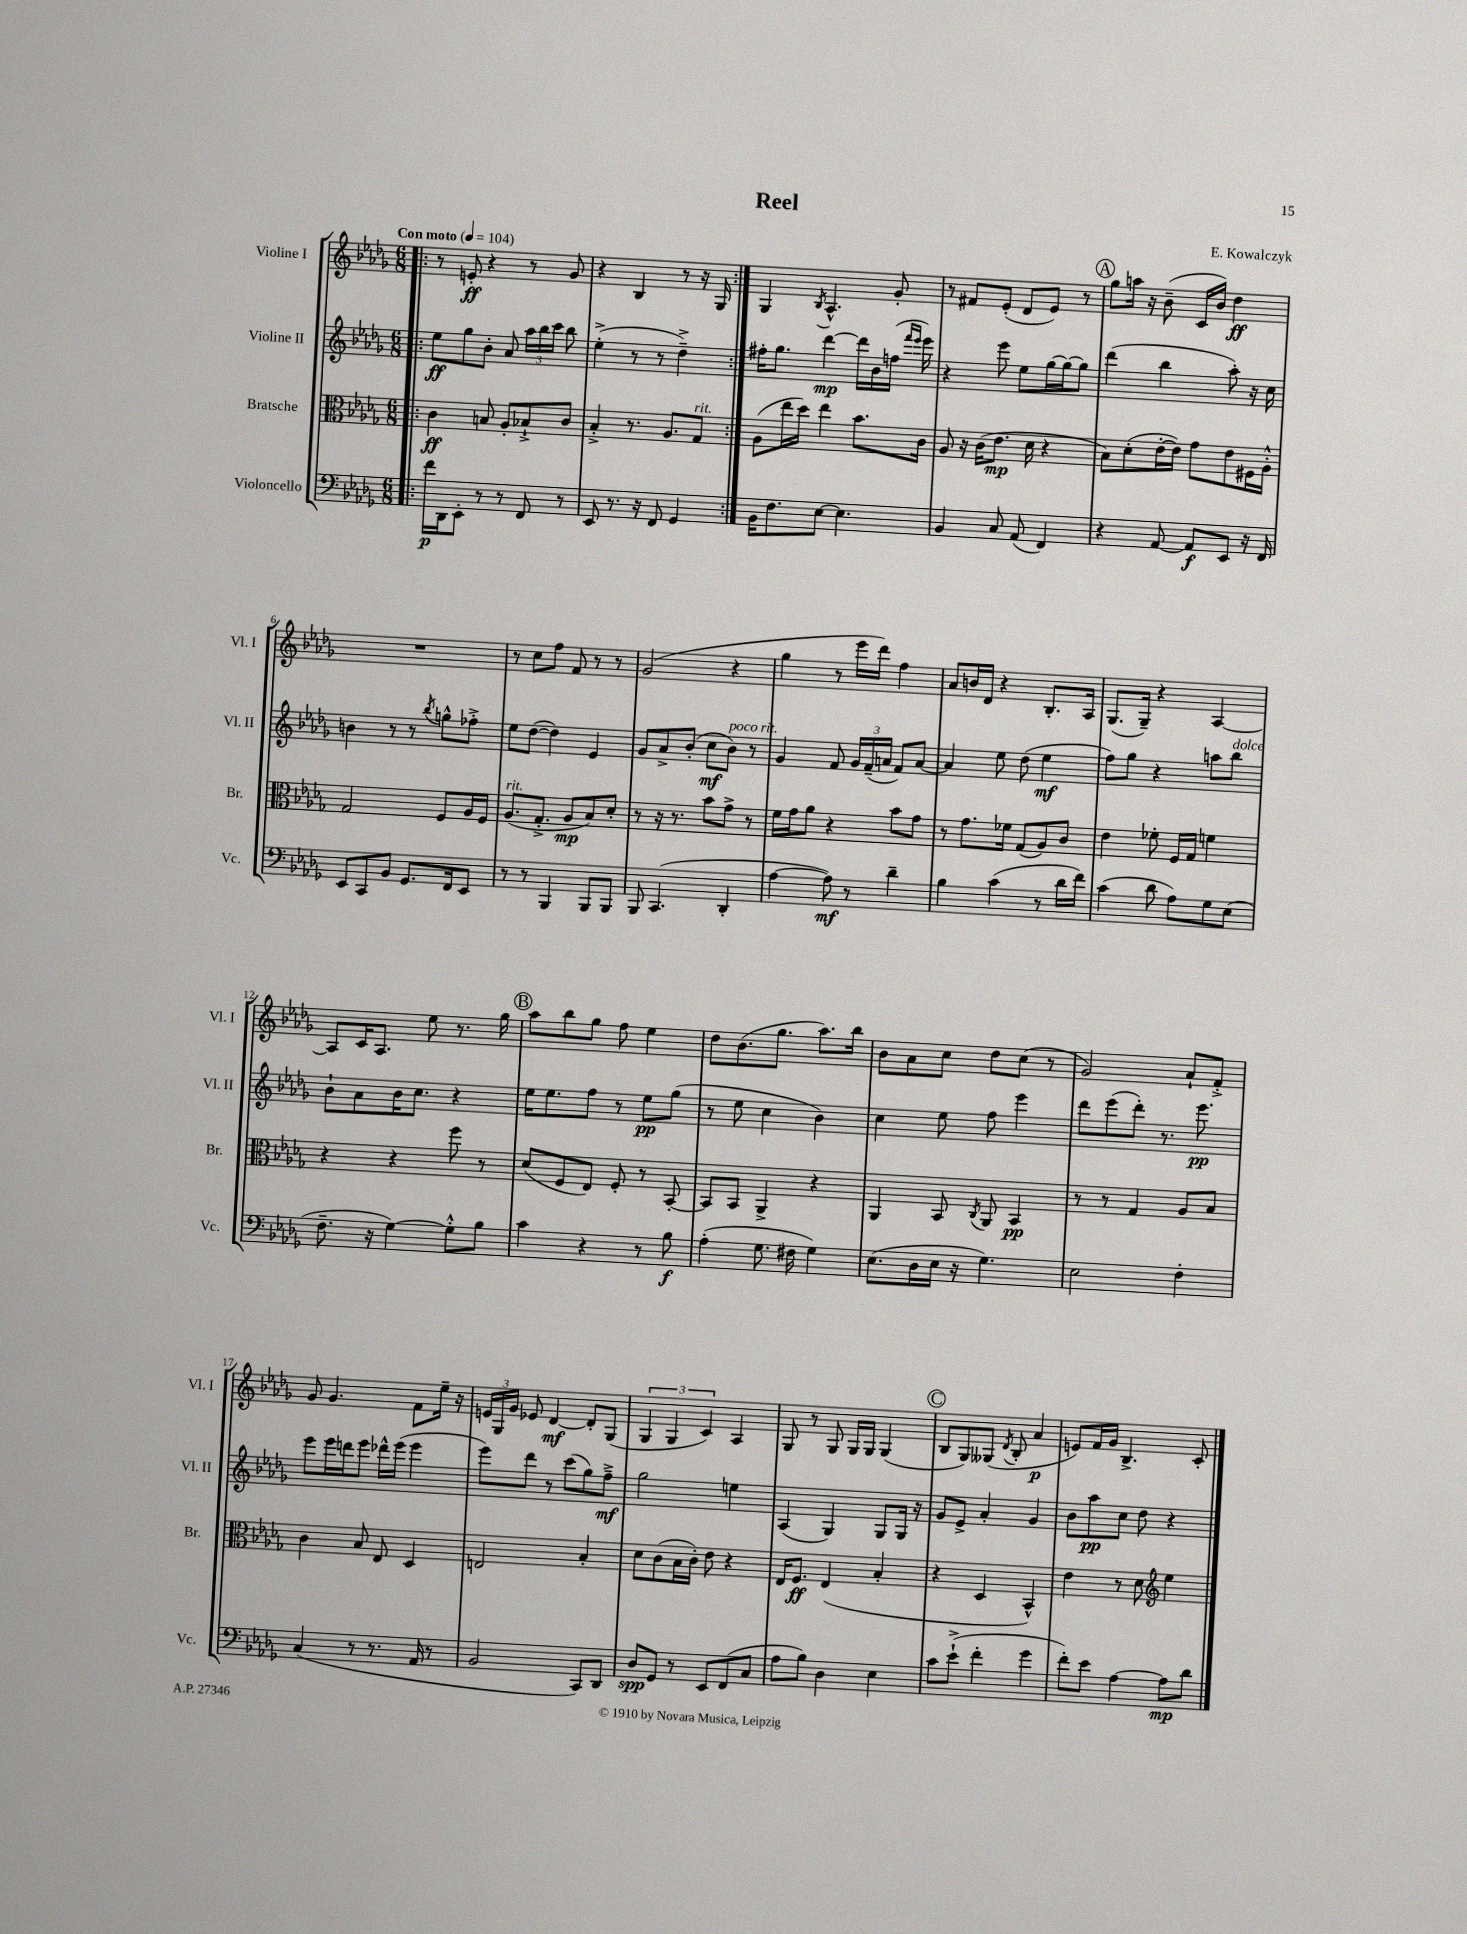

**kern	**dynam	**kern	**dynam	**kern	**dynam	**kern	**dynam
*part4	*part4	*part3	*part3	*part2	*part2	*part1	*part1
*staff4	*staff4	*staff3	*staff3	*staff2	*staff2	*staff1	*staff1
*I"Violoncello	*	*I"Bratsche	*	*I"Violine II	*	*I"Violine I	*
*I'Vc.	*	*I'Br.	*	*I'Vl. II	*	*I'Vl. I	*
*clefF4	*	*clefC3	*	*clefG2	*	*clefG2	*
*k[b-e-a-d-g-]	*	*k[b-e-a-d-g-]	*	*k[b-e-a-d-g-]	*	*k[b-e-a-d-g-]	*
*M6/8	*	*M6/8	*	*M6/8	*	*M6/8	*
*MM104	*	*MM104	*	*MM104	*	*MM104	*
=1!|:	=1!|:	=1!|:	=1!|:	=1!|:	=1!|:	=1!|:	=1!|:
!	!	!	!	!	!	!LO:TX:a:B:t=Con moto	!
16f\LL	p	4c\	ff	8ee-\L	ff	8r	.
16DD-\J	.	.	.	.	.	.	.
8EE-'\J	.	.	.	8gg-\	.	8en'/	ff
8r	.	8Bn/	.	8b-'\J	.	4r	.
8r	.	8A-'/L	.	8a-/	.	.	.
8FF/	.	8B-X`^/	.	24aa-\LL	.	8r	.
.	.	.	.	24bb-\	.	.	.
.	.	.	.	24ccc\JJ	.	.	.
8r	.	8c/J	.	8bb-\	.	8g-/	.
=2	=2	=2	=2	=2	=2	=2	=2
8EE-/	.	4B-'^/	.	(4ee-'^\	.	4r	.
8.r	.	.	.	.	.	.	.
.	.	8.r	.	8r	.	4B-/	.
16r	.	.	.	.	.	.	.
8FF/	.	.	.	8r	.	.	.
.	.	8.A-/L	.	.	.	.	.
4GG-/	.	.	.	4dd-~^\)	.	8r	.
!	!	!LO:TX:a:i:t=rit.	!	!	!	!	!
.	.	8G-/J	.	.	.	16r	.
.	.	.	.	.	.	16G-/	.
=3:|!	=3:|!	=3:|!	=3:|!	=3:|!	=3:|!	=3:|!	=3:|!
16BB-\KL	.	(8A-\L	.	16ff#X'\KL	.	4G-/	.
8.F\	.	.	.	8.gg-\J	.	.	.
.	.	16ee-\L	.	.	.	.	.
.	.	16dd-\JJ)	.	.	.	.	.
.	.	.	.	.	.	8qB-/	.
[8E-\J	.	4ee-\	.	[4ddd-\	mp	4.A-^^/	.
4.E-\]	.	.	.	.	.	.	.
.	.	8.b-\L	.	16ddd-\LL]	.	.	.
.	.	.	.	16b-\	.	.	.
.	.	.	.	(16ffn\JJ	.	8g-'/	.
.	.	.	.	16qqfff/LL	.	.	.
.	.	.	.	16qqeee-/JJ	.	.	.
.	.	16c\Jk	.	16eee-\)	.	.	.
=4	=4	=4	=4	=4	=4	=4	=4
4BB-/	.	8A-/	.	4r	.	8r	.
.	.	16r	.	.	.	8f#X/L	.
.	.	(16c\KL	.	.	.	.	.
8C/	.	8.e-\J	mp	8eee-\	.	(8e-'/J	.
(8AA-/	.	.	.	8ee-\L	.	8d-/L	.
.	.	16d-\	.	.	.	.	.
4FF/)	.	4r	.	[16gg-\L	.	8e-/J)	.
.	.	.	.	16gg-\J_	.	.	.
.	.	.	.	8gg-\J]	.	8r	.
!!LO:REH:place=s1:t=A
=5	=5	=5	=5	=5	=5	=5	=5
4r	.	8B-\L)	.	(4ddd-\	.	8gg-\L	.
.	.	(8d-'\	.	.	.	16aan\Jk	.
.	.	.	.	.	.	16r	.
[8AA-/	.	[16e-'\L	.	4bb-\	.	(8b-~\	.
.	.	16e-\JJ])	.	.	.	.	.
8AA-/L]	f	8g-\L	.	.	.	16c/LL	.
.	.	.	.	.	.	16b-/JJ)	.
8EE-/J	.	8e-\	.	8aa-'\)	.	4dd-\	ff
16r	.	16F#X\L	.	16r	.	.	.
16FF/	.	16A-'^^\JJ	.	16cc\	.	.	.
!!LO:LB:g=z
=6	=6	=6	=6	=6	=6	=6	=6
8EE-/L	.	2G-/	.	4bn\	.	2.r	.
8CC/	.	.	.	.	.	.	.
8BB-/J	.	.	.	8r	.	.	.
8.GG-/L	.	.	.	8r	.	.	.
.	.	.	.	8qbb-/	.	.	.
.	.	8F/L	.	8ggn^^\L	.	.	.
16FF/k	.	.	.	.	.	.	.
8EE-/J	.	16A-/L	.	8ff-X'^\J	.	.	.
.	.	16F/JJ	.	.	.	.	.
=7	=7	=7	=7	=7	=7	=7	=7
!	!	!LO:TX:a:i:t=rit.	!	!	!	!	!
8r	.	(8.A-/L	.	8ee-\L	.	8r	.
8r	.	.	.	([8dd-\J	.	8cc\L	.
.	.	8.G-'^/J	.	.	.	.	.
4BBB-/	.	.	.	4dd-\])	.	8ff\J	.
.	.	8A-/L	mp	.	.	8f/	.
8BBB-/L	.	8B-/)	.	4e-/	.	8r	.
8BBB-/J	.	8d-'/J	.	.	.	8r	.
=8	=8	=8	=8	=8	=8	=8	=8
8BBB-/	.	8r	.	8g-/L	.	(2g-/	.
(4.CC/	.	16r	.	8a-^/	.	.	.
.	.	8.r	.	.	.	.	.
.	.	.	.	(8b-'/J	.	.	.
.	.	8b-\L	.	8cc\L	mf	.	.
!	!	!	!	!LO:TX:a:i:t=poco rit.	!	!	!
4DD-'/	.	8g-^\J	.	8b-\J)	.	4r	.
.	.	8r	.	8r	.	.	.
=9	=9	=9	=9	=9	=9	=9	=9
[4A-\	.	16f\LL	.	4g-/	.	4gg-\	.
.	.	16g-\J	.	.	.	.	.
.	.	8a-\J	.	.	.	.	.
8A-\])	mf	4r	.	8f/	.	8r	.
8r	.	.	.	24g-/LL	.	16eee-\LL	.
.	.	.	.	(24f~/	.	.	.
.	.	.	.	.	.	16ddd-\JJ)	.
.	.	.	.	24an/JJ	.	.	.
4d-~\	.	8b-\L	.	8f/L)	.	4ff\	.
.	.	8g-\J	.	[8a/J	.	.	.
=10	=10	=10	=10	=10	=10	=10	=10
4B-\	.	8r	.	4a/]	.	8a-/L	.
.	.	8.g-\L	.	.	.	16bn/L	.
.	.	.	.	.	.	16d-/JJ	.
(4c\	.	.	.	8ee-\	.	4r	.
.	.	16f-X\Jk	.	.	.	.	.
.	.	(8G-/L	.	(8dd-\	.	.	.
8r	.	8A-/)	.	4ee-\	mf	8.B-'/L	.
16d-\LL	.	8c/J	.	.	.	.	.
16f\JJ)	.	.	.	.	.	16A-/Jk	.
=11	=11	=11	=11	=11	=11	=11	=11
(4c\	.	4e-\	.	8ff\L)	.	(8.G-/L	.
.	.	.	.	8gg-\J	.	.	.
.	.	.	.	.	.	16G-~/Jk)	.
8d-\	.	8f-X'\	.	4r	.	4r	.
8A-\L)	.	16F/LL	.	.	.	.	.
.	.	16G-/JJ	.	.	.	.	.
8G-\	.	4fn\	.	8aan\L	.	[4A-/	.
!	!	!	!	!LO:TX:a:i:t=dolce	!	!	!
(8E-\J	.	.	.	8bb-\J	.	.	.
!!LO:LB:g=z
=12	=12	=12	=12	=12	=12	=12	=12
8.F~\	.	4r	.	8b-`\L	.	8A-/L]	.
.	.	.	.	8a-\	.	16c/K	.
16r	.	.	.	.	.	8.A-/J	.
[4G-\)	.	4r	.	16b-\K	.	.	.
.	.	.	.	8.cc\J	.	.	.
.	.	.	.	.	.	8ee-\	.
8G-'^^\L]	.	8ff\	.	4r	.	8.r	.
8B-\J	.	8r	.	.	.	.	.
.	.	.	.	.	.	16gg-\	.
!!LO:REH:place=s1:t=B
=13	=13	=13	=13	=13	=13	=13	=13
4c\	.	(8d-/L	.	16ee-\KL	.	8aa-\L	.
.	.	.	.	8.ee-\	.	.	.
.	.	8F/	.	.	.	8bb-\	.
4r	.	8E-/J)	.	8ff\J	.	8gg-\J	.
.	.	8F'/	.	8r	.	8ff\	.
8r	.	8r	.	8ee-\L	pp	4ee-\	.
8B-\	f	[8BB-'/	.	(8gg-\J	.	.	.
=14	=14	=14	=14	=14	=14	=14	=14
(4A-'\	.	8BB-/L]	.	8r	.	8dd-\L	.
.	.	8BB-/J	.	8ee-\	.	(8.b-\	.
8.G-\	.	4AA-^/	.	4cc\	.	.	.
.	.	.	.	.	.	8.gg-\J	.
16F#X\	.	.	.	.	.	.	.
4G-\)	.	4r	.	4b-\)	.	8.aa-\L)	.
.	.	.	.	.	.	16bb-\Jk	.
=15	=15	=15	=15	=15	=15	=15	=15
(8.E-\L	.	4AA-/	.	4cc\	.	8b-\L	.
.	.	.	.	.	.	8a-\	.
16D-\L	.	.	.	.	.	.	.
16E-\JJ	.	8BB-/	.	8ee-\	.	8cc\J	.
16r	.	.	.	.	.	.	.
.	.	8qC/	.	.	.	.	.
4.G-\)	.	8AA-/	.	8ff\	.	8dd-\L	.
.	.	4BB-/	pp	4eee-\	.	(8cc\J	.
.	.	.	.	.	.	8r	.
=16	=16	=16	=16	=16	=16	=16	=16
2E-\	.	8r	.	8ddd-\L	.	2g-/)	.
.	.	8r	.	(8eee-\	.	.	.
.	.	4G-/	.	8ddd-'\J)	.	.	.
.	.	.	.	8.r	.	.	.
4F'\	.	8A-/L	.	.	.	8a-`/L	.
.	.	.	.	8.eee-\	pp	.	.
.	.	8B-/J	.	.	.	8f'^/J	.
!!LO:LB:g=z
=17	=17	=17	=17	=17	=17	=17	=17
(4C/	.	4c\	.	8eee-\L	.	8g-/	.
.	.	.	.	16eee-\L	.	4.g-/	.
.	.	.	.	16dddn\J	.	.	.
8r	.	8B-/	.	8eee-\J	.	.	.
8.r	.	8E-/	.	16ddd-X^^\LL	.	.	.
.	.	.	.	(16eee-\JJ	.	.	.
.	.	4D-/	.	4eee-\	.	8f\L	.
16AA-/	.	.	.	.	.	.	.
8r	.	.	.	.	.	16ee-~\Jk	.
.	.	.	.	.	.	16r	.
=18	=18	=18	=18	=18	=18	=18	=18
2BB-/	.	2En/	.	8eee-\L)	.	24en/LL	.
.	.	.	.	.	.	24G-/	.
.	.	.	.	.	.	24g-/JJ	.
.	.	.	.	8ddd-\J	.	8e-X/	.
.	.	.	.	8r	.	[4d-/	mf
.	.	.	.	(8ccc\L	.	.	.
8CC/L)	.	4B-'/	.	8gg-\)	.	8d-'/L]	.
8DD-/J	.	.	.	8ff~^\J	mf	(8G-/J	.
=19	=19	=19	=19	=19	=19	=19	=19
8D-/L	spp	8d-\L	.	2gg-\	.	6G-/	.
8GG-/J	.	(8c\	.	.	.	.	.
.	.	.	.	.	.	6G-/	.
8r	.	16B-\L	.	.	.	.	.
.	.	16c'\JJ)	.	.	.	.	.
.	.	.	.	.	.	6c/)	.
8EE-/L	.	8e-\	.	.	.	.	.
(8FF/	.	4r	.	4een\	.	4A-/	.
8C/J	.	.	.	.	.	.	.
=20	=20	=20	=20	=20	=20	=20	=20
8A-\L	.	16E-/KL	.	(4A-/	.	8G-/	.
.	.	8.F/J	ff	.	.	.	.
8B-\J)	.	.	.	.	.	8r	.
4D-\	.	(4E-/	.	4G-/)	.	8G-/	.
.	.	.	.	.	.	16G-/LL	.
.	.	.	.	.	.	16G-/JJ	.
4E-\	.	4B-'/	.	8G-/L	.	(4G-/	.
.	.	.	.	16G-/Jk	.	.	.
.	.	.	.	16r	.	.	.
!!LO:REH:place=s1:t=C
=21	=21	=21	=21	=21	=21	=21	=21
8c\L	.	4r	.	8g-/L	.	8B-/L	.
(8e-`^\J	.	.	.	8e-^/J	.	8G-/)	.
4f'\	.	4D-/	.	4a-'/	.	(8G--X/J	.
.	.	.	.	.	.	8qd-/	.
.	.	.	.	.	.	8B-'/	.
4g-\	.	4BB-^^/)	.	4g-/	.	4a-/	p
=22	=22	=22	=22	=22	=22	=22	=22
8f'\L)	.	4e-\	.	8b-\L	.	8en/L)	.
8e-\J	.	.	.	8aa-\	pp	16f/L	.
.	.	.	.	.	.	16g-/JJ	.
[4A-\	.	8r	.	8cc\J	.	4.B-^/	.
.	.	8d-\	.	8dd-\	.	.	.
*	*	*clefG2	*	*	*	*	*
8A-\L]	mp	4ee-\	.	4r	.	.	.
8d-\J	.	.	.	.	.	8c'/	.
==	==	==	==	==	==	==	==
*-	*-	*-	*-	*-	*-	*-	*-
